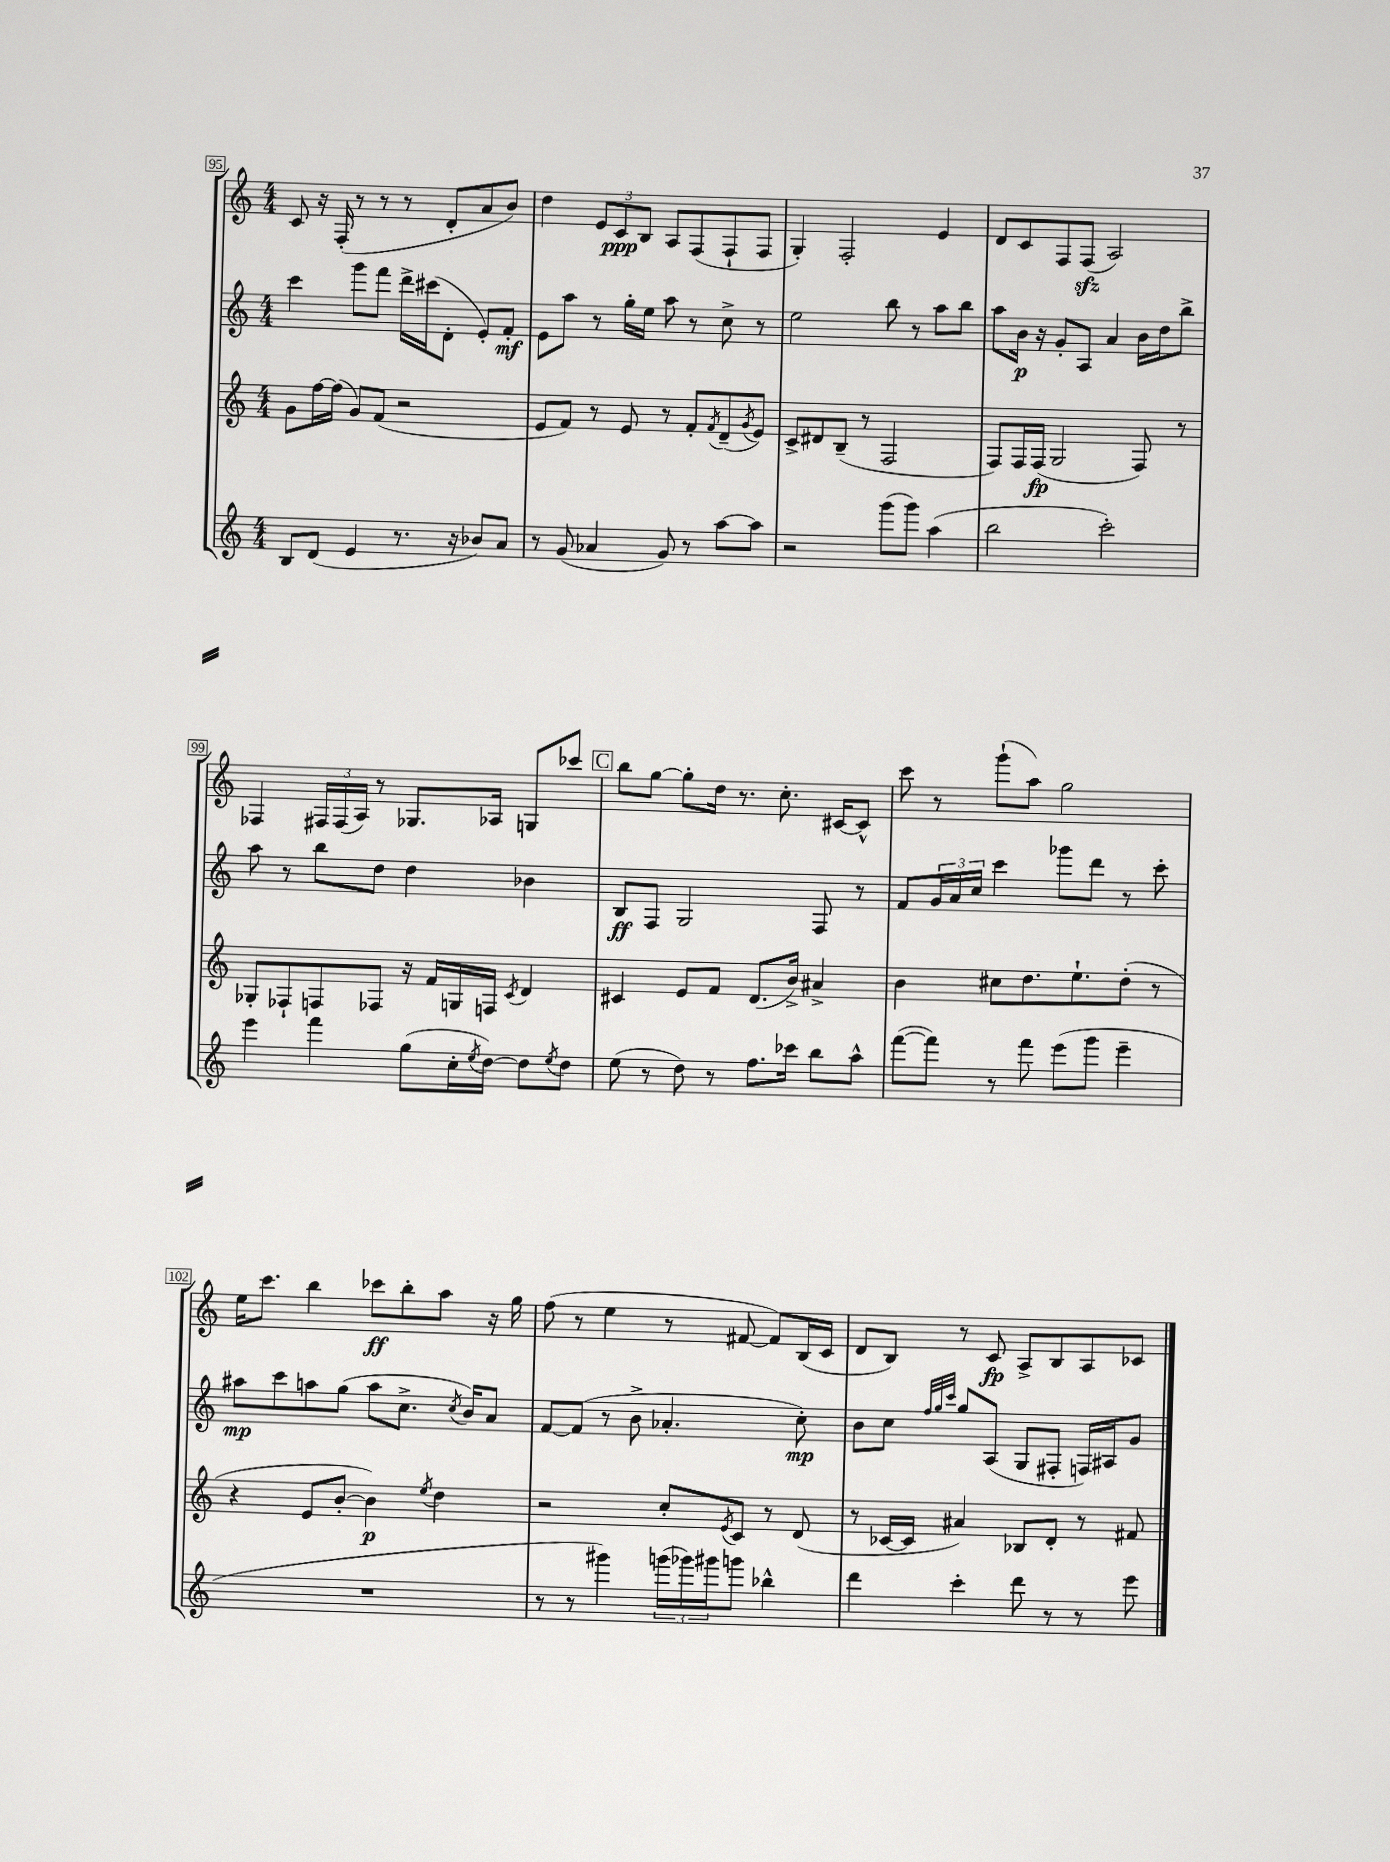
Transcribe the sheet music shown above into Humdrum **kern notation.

**kern	**kern	**dynam	**kern	**dynam	**kern	**dynam
*part4	*part3	*part3	*part2	*part2	*part1	*part1
*staff4	*staff3	*staff3	*staff2	*staff2	*staff1	*staff1
*clefG2	*clefG2	*	*clefG2	*	*clefG2	*
*k[]	*k[]	*	*k[]	*	*k[]	*
*M4/4	*M4/4	*	*M4/4	*	*M4/4	*
=95	=95	=95	=95	=95	=95	=95
8B/L	8g\L	.	4ccc\	.	8c/	.
(8d/J	[16ff\L	.	.	.	16r	.
.	(16ff\JJ]	.	.	.	(16F'/	.
4e/	8g/L)	.	8ggg\L	.	8r	.
.	(8f/J	.	8fff\J	.	8r	.
8.r	2r	.	16ddd^\LL	.	8r	.
.	.	.	(16ccc#X\J	.	.	.
.	.	.	8d'\J	.	8d'/L	.
16r	.	.	.	.	.	.
8b-X/L)	.	.	8e'/L)	.	8a/	.
8a/J	.	.	8f'/J	mf	8b/J)	.
=96	=96	=96	=96	=96	=96	=96
8r	8e/L	.	8e\L	.	4dd\	.
(8g/	8f/J)	.	8aa\J	.	.	.
4a-X/	8r	.	8r	.	12e/L	.
.	.	.	.	.	12c/	ppp
.	8e/	.	16gg'\LL	.	.	.
.	.	.	.	.	12B/J	.
.	.	.	16ee\JJ	.	.	.
8g/)	8r	.	8aa\	.	8A/L	.
8r	8f'/L	.	8r	.	(8F/	.
.	8qf/	.	.	.	.	.
[8aa\L	(8d~/	.	8cc^\	.	8F`/	.
.	8qg/	.	.	.	.	.
8aa\J]	8e/J)	.	8r	.	8F/J	.
=97	=97	=97	=97	=97	=97	=97
2r	8c^/L	.	2ee\	.	4G'/)	.
.	8d#X/	.	.	.	.	.
.	(8B~/J	.	.	.	2F'/	.
.	8r	.	.	.	.	.
(8ggg\L	2F/	.	8bb\	.	.	.
8ggg\J)	.	.	8r	.	.	.
(4aa\	.	.	8aa\L	.	4e/	.
.	.	.	8bb\J	.	.	.
=98	=98	=98	=98	=98	=98	=98
2bb\	8F/L)	.	8aa\L	.	8d/L	.
.	16F/L	.	16b\Jk	p	8c/	.
.	(16F/JJ	fp	16r	.	.	.
.	2G/	.	8g'/L	.	8F/	.
.	.	.	8A/J	.	(8Fzz/J	.
2ccc'\)	.	.	4a/	.	2A/)	.
.	8F/)	.	16b\LL	.	.	.
.	.	.	16dd\J	.	.	.
.	8r	.	8bb^\J	.	.	.
!!LO:LB:g=z
=99	=99	=99	=99	=99	=99	=99
4eee\	8G-X'/L	.	8aa\	.	4F-X/	.
.	8F-X`/	.	8r	.	.	.
4fff\	8Fn/	.	8bb\L	.	24F#X/LL	.
.	.	.	.	.	(24F#/	.
.	.	.	.	.	24A/JJ)	.
.	8F-X/J	.	8dd\J	.	8r	.
(8gg\L	16r	.	4dd\	.	8.G-X/L	.
.	16f/LL	.	.	.	.	.
16cc'\L	16Gn/	.	.	.	.	.
8qee/	.	.	.	.	.	.
[16dd\JJ)	16Fn/JJ	.	.	.	16A-X/Jk	.
.	8qc/	.	.	.	.	.
8dd\L]	4d/	.	4b-X\	.	8Gn/L	.
8qee/	.	.	.	.	.	.
8dd\J	.	.	.	.	8ccc-X/J	.
!!LO:REH:place=s1:t=C
=100	=100	=100	=100	=100	=100	=100
(8ee\	4c#X/	.	8B/L	ff	8bb\L	.
8r	.	.	8F/J	.	[8gg\J	.
8dd\)	8e/L	.	2G/	.	8gg'\L]	.
8r	8f/J	.	.	.	16dd\Jk	.
.	.	.	.	.	8.r	.
8.ff\L	(8.d/L	.	.	.	.	.
.	.	.	.	.	8.cc'\	.
16ccc-X\Jk	16b^/Jk)	.	.	.	.	.
8bb\L	4a#X^/	.	8F/	.	.	.
.	.	.	.	.	[16c#X/KL	.
8aa^^\J	.	.	8r	.	8c#^^/J]	.
=101	=101	=101	=101	=101	=101	=101
([8fff\L	4b\	.	8f/L	.	8ccc\	.
8fff\J])	.	.	24g/L	.	8r	.
.	.	.	24a/	.	.	.
.	.	.	24cc/JJ	.	.	.
8r	8cc#X\L	.	4ccc\	.	(8ggg`\L	.
8fff\	8.dd\	.	.	.	8aa\J)	.
(8eee\L	.	.	8ggg-X\L	.	2gg\	.
.	8.ee`\	.	.	.	.	.
8ggg\J	.	.	8ddd\J	.	.	.
4eee~\	(8dd'\J	.	8r	.	.	.
.	8r	.	8ccc'\	.	.	.
!!LO:LB:g=z
=102	=102	=102	=102	=102	=102	=102
1r	4r	.	8aa#X\L	mp	16ee\KL	.
.	.	.	.	.	8.ccc\J	.
.	.	.	8ccc\	.	.	.
.	8e/L	.	8aan\	.	4bb\	.
.	[8b'/J	.	(8gg\J	.	.	.
.	4b\])	p	8aa\L	.	8ccc-X\L	ff
.	.	.	8.cc^\J	.	8bb'\	.
.	8qee/	.	.	.	.	.
.	4dd\	.	.	.	8aa\J	.
.	.	.	8qcc/	.	.	.
.	.	.	16b/KL)	.	.	.
.	.	.	8a/J	.	16r	.
.	.	.	.	.	16gg\	.
=103	=103	=103	=103	=103	=103	=103
8r	2r	.	[8f/L	.	(8ff\	.
8r	.	.	(8f/J]	.	8r	.
4ggg#X\)	.	.	8r	.	4ee\	.
.	.	.	8b^\	.	.	.
(24gggn\LL	8cc'/L	.	4.a-X'/	.	8r	.
24ggg-X\)	.	.	.	.	.	.
24ggg#X\J	.	.	.	.	.	.
.	8qe/	.	.	.	.	.
8gggn\J	8c/J	.	.	.	[8f#X/	.
4bb-X^^\	8r	.	.	.	8f#/L])	.
.	(8d/	.	8cc'\)	mp	(16B/L	.
.	.	.	.	.	16c/JJ	.
=104	=104	=104	=104	=104	=104	=104
4ddd\	8r	.	8b\L	.	8d/L	.
.	[16c-X/LL	.	8cc\J	.	8B/J)	.
.	16c-/JJ]	.	.	.	.	.
.	.	.	32qqff/LLL	.	.	.
.	.	.	32qqgg/	.	.	.
.	.	.	32qqccc/JJJ	.	.	.
4ccc'\	4a#X/)	.	8gg/L	.	8r	.
.	.	.	(8A/J	.	8c/	fp
8ddd\	8B-X/L	.	8G/L	.	8A^/L	.
8r	8d'/J	.	8F#X'/J	.	8B/	.
8r	8r	.	16Fn/LL)	.	8A/	.
.	.	.	16A#X/J	.	.	.
8eee\	8f#X/	.	8g/J	.	8c-X/J	.
==	==	==	==	==	==	==
*-	*-	*-	*-	*-	*-	*-
